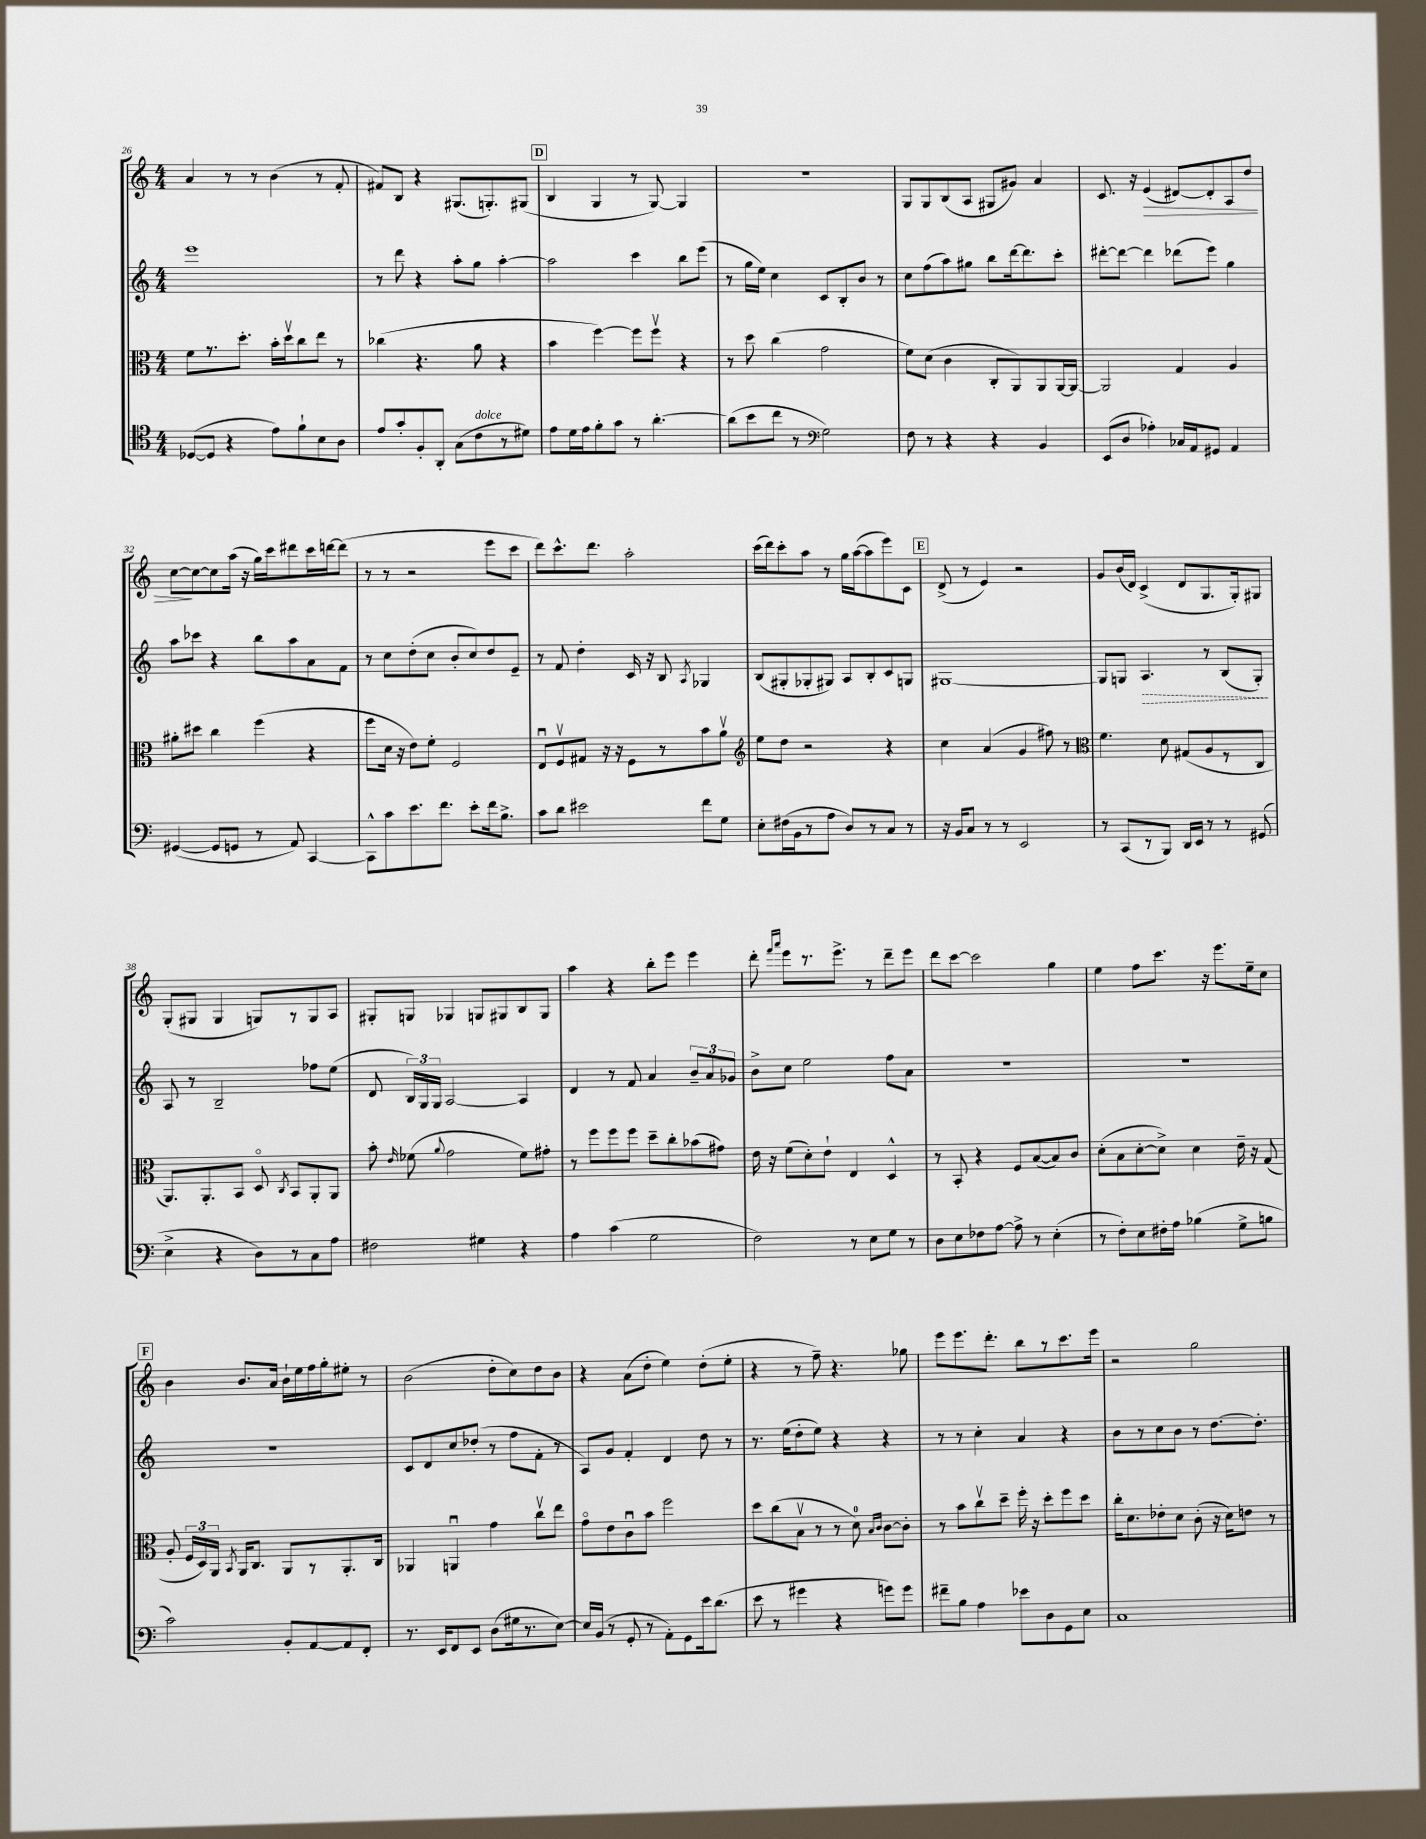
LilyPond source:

<<
\new StaffGroup <<
\new Staff = "s0" {
    \clef treble \key c \major \numericTimeSignature \time 4/4
    \autoBeamOff a'4 r8 r8 b'4( r8 f'8-. |
    fis'8[) b8] r4 gis8.[( g8.-.) gis8]( |
    \mark \markup { \box "D" } b4 g4 r8 g8~) g4 |
    R1 |
    g8[ g8 b8( a8] gis8[ gis'8]) a'4 |
    c'8. r16 e'4\>( dis'8[~) dis'8-. a8 d''8] |
    c''8[~\! c''8~ c''8 a''16]( r16 g''16[) c'''16 dis'''8 c'''16 d'''16~ d'''8]( |
    r8 r8 r2 e'''8[ c'''8] |
    d'''8[) c'''8.-^ d'''8.] a''2-. |
    c'''16[( d'''16) c'''8-. a''8] r8 g''16[ a''16~( a''8 e'''8) c'8] |
    \mark \markup { \box "E" } d'8->( r8 e'4) r2 |
    g'8[ b'16( d'16]) c'4->( d'8[ g8. g16-.) gis8] |
    g8[-.( gis8] gis4 g8[) r8 g8 a8] |
    gis8[-. g8] ges4 g8[ gis8 b8 gis8] |
    a''4 r4 b''8[-. e'''8] e'''4 |
    d'''8-. \grace { f'''16[ a'''16] } e'''8[ r8. e'''8.]-> r8 d'''8[-- e'''8] |
    d'''8[ c'''8]~ c'''2 g''4 |
    e''4 f''8[ c'''8.] r16 e'''8.[ e''16-- c''8] |
    \mark \markup { \box "F" } b'4 b'8.[ a'16] b'16[-! e''16 f''16 g''16-. eis''8]-. r8 |
    b'2( d''8[-. c''8) d''8 b'8] |
    r4 a'8[( d''8]-. e''4) d''8[-.( e''8]-. |
    r4 r8 f''8--) r4. ges''8 |
    e'''8[ e'''8. d'''8.]-. b''8[ r8 c'''8. e'''16] |
    r2 g''2 \bar "|." |
}
\new Staff = "s1" {
    \clef treble \key c \major \numericTimeSignature \time 4/4
    \autoBeamOff e'''1 |
    r8 d'''8 r4 a''8[-. g''8] a''4~-. |
    \mark \markup { \box "D" } a''2 c'''4 b''8[ e'''8]( |
    r8 g''16[ e''16]) c''4 c'8[ b8-. b'8] r8 |
    c''8[ f''8( a''8) gis''8] b''8[ d'''16~ d'''8. c'''8]-. |
    dis'''8[~-. dis'''8]~ dis'''4 des'''8[( e'''8]) g''4 |
    a''8[ ces'''8] r4 b''8[ a''8 a'8 f'8] |
    r8 c''8[ d''8-.( c''8] b'8[-. c''8) d''8 e'8]-- |
    r8 f'8 d''4-. c'16 r16 b8 \acciaccatura { a8 } ges4 |
    b8[( gis8-. ges8-. gis8]) a8[ b8-. c'8 g8] |
    \mark \markup { \box "E" } gis1~ |
    gis8[ g8] \once \override Hairpin.style = #'dashed-line a4.\> r8 b8[( g8]-.\!) |
    a8 r8 b2-- fes''8[ e''8]( |
    d'8 \tuplet 3/2 { b16[) g16 g16] } a2~ a4 |
    d'4 r8 f'8 a'4 \tuplet 3/2 { b'8[-- a'8 ges'8] } |
    b'8[-> c''8] e''2 f''8[ a'8] |
    R1 |
    R1 |
    \mark \markup { \box "F" } R1 |
    c'8[ d'8 c''8 des''8]-.( r8 f''8[ f'8]-. r8 |
    a8[) g'8] f'4-. d'4 d''8 r8 |
    r8. e''16[( d''8-. e''8]) r4 r4 |
    r8 r8 c''4-. a'4 r4 |
    b'8[ r8 c''8 b'8] r8 d''8.[~ d''8.]-. \bar "|." |
}
\new Staff = "s2" {
    \clef alto \key c \major \numericTimeSignature \time 4/4
    \autoBeamOff f'8[ r8. d''8.]-. b'16[-. d''16\upbow c''8 e''8] r8 |
    ces''4( r4. a'8 r4 |
    \mark \markup { \box "D" } b'4 f''4~) f''8[ f''8]\upbow r4 |
    r8 d''8 c''4( g'2 |
    f'8[) d'8]( c'4 c8[-. a,8) a,8 a,16~ a,16]~ |
    a,2 g4 a4 |
    ais'8[-. dis''8] c''4 f''4( r4 |
    f''8[ d'16] r16 e'8[) f'8]-. f2 |
    e8[\downbow f8\upbow gis8] r16 r16 f8[ r8 b'8 a'8]\upbow |
    \clef treble e''8[ d''8] r2 r4 |
    \mark \markup { \box "E" } c''4 a'4( g'4 fis''8) r8 |
    \clef alto f'4. d'8 gis8[( a8 r8 c8] |
    a,8.[) a,8.-. b,8] d8\flageolet \acciaccatura { c8 } b,8[ a,8-. a,8] |
    b'8-. \grace { e'16 } fes'8( \appoggiatura { a'8 } g'2 fes'8[) gis'8]-. |
    r8 f''8[ f''8 f''8] d''8[-- c''8-. bes'8( gis'8]) |
    e'16 r16 f'8[( d'8-.) e'8]-! e4 d4-^ |
    r8 b,8-. r4 f8[ b8~( b8) c'8] |
    d'8[-.( b8 d'8~-. d'8]->) d'4 e'16-- r16 g8( |
    \mark \markup { \box "F" } a8-. \tuplet 3/2 { f16[ d16) a,16] } \acciaccatura { b,8 } a,16[ c8.] a,8[ r8 a,8.-. c16] |
    aes,4 a,4\downbow g'4 c''8[\upbow e''8] |
    g'8[\flageolet e'8 c'8\downbow b'8] f''2 |
    d''8[ c''8( b8]\upbow r8 r8 d'8-0) \grace { b16[ c'16] } c'8[~ c'8]-. |
    r8 b'8[ c''8\upbow d''8]-- f''16-. r16 d''8[-. f''8 d''8] |
    c''16[-. d'8. ees'8-. d'8] c'8-.( r16 d'16[) e'8] r8 \bar "|." |
}
\new Staff = "s3" {
    \clef tenor \key c \major \numericTimeSignature \time 4/4
    \autoBeamOff des8[~( des8] r4 e'8[) f'8-! b8 a8] |
    e'8[ g'8-. f8-. a,8]-. g8[( c'8^\markup { \italic "dolce" } r8 dis'8]) |
    \mark \markup { \box "D" } e'8[ d'16 e'16 f'8-. g'8] r8 a'4.~-. |
    a'8[( b'8 c''8] r8 \clef bass g2) |
    f8 r8 r4 r4 b,4 |
    e,8[( d8] aes4-.) ces16[ a,16 gis,8] a,4 |
    gis,4~( gis,8[ g,8] r8 a,8) c,4~ |
    c,8[-^ c'8 e'8. f'8.] e'8[-. f'16 b8.]-> |
    c'8[ d'8] eis'2 f'8[ g8] |
    e8[-. fis16( b,16 r8 a8] d8[) r8 c8] r8 |
    \mark \markup { \box "E" } r16 b,16[ c8] r8 r8 e,2 |
    r8 c,8[( r8 b,,8]) d,16[ e,16] r8 r8 gis,8( |
    e4-> r4 d8[) r8 c8 a8] |
    fis2 gis4 r4 |
    a4 c'4( g2 |
    f2) r8 e8[ g8] r8 |
    d8[ e8 fes8 a8]~ a8-> r8 e4-.( |
    r8 f8[-.) e8 fis16-. a16] bes4( g8[-> b8] |
    \mark \markup { \box "F" } c'2) b,8[-. a,8~ a,8 f,8]-. |
    r8. e,16[ f,8 e,8] d8[( gis16 r8. e8]~) |
    e16[ b,16]( r8 g,8-. r8 a,8[-.) g,8 e'16 d'8.]( |
    e'8 r8 gis'4 r4 g'8[) g'8] |
    fis'8[-- b8] a4 ees'8[ d8 g,8 e8] |
    c1 \bar "|." |
}
>>
>>
\layout { \context { \Score currentBarNumber = #26 } }
